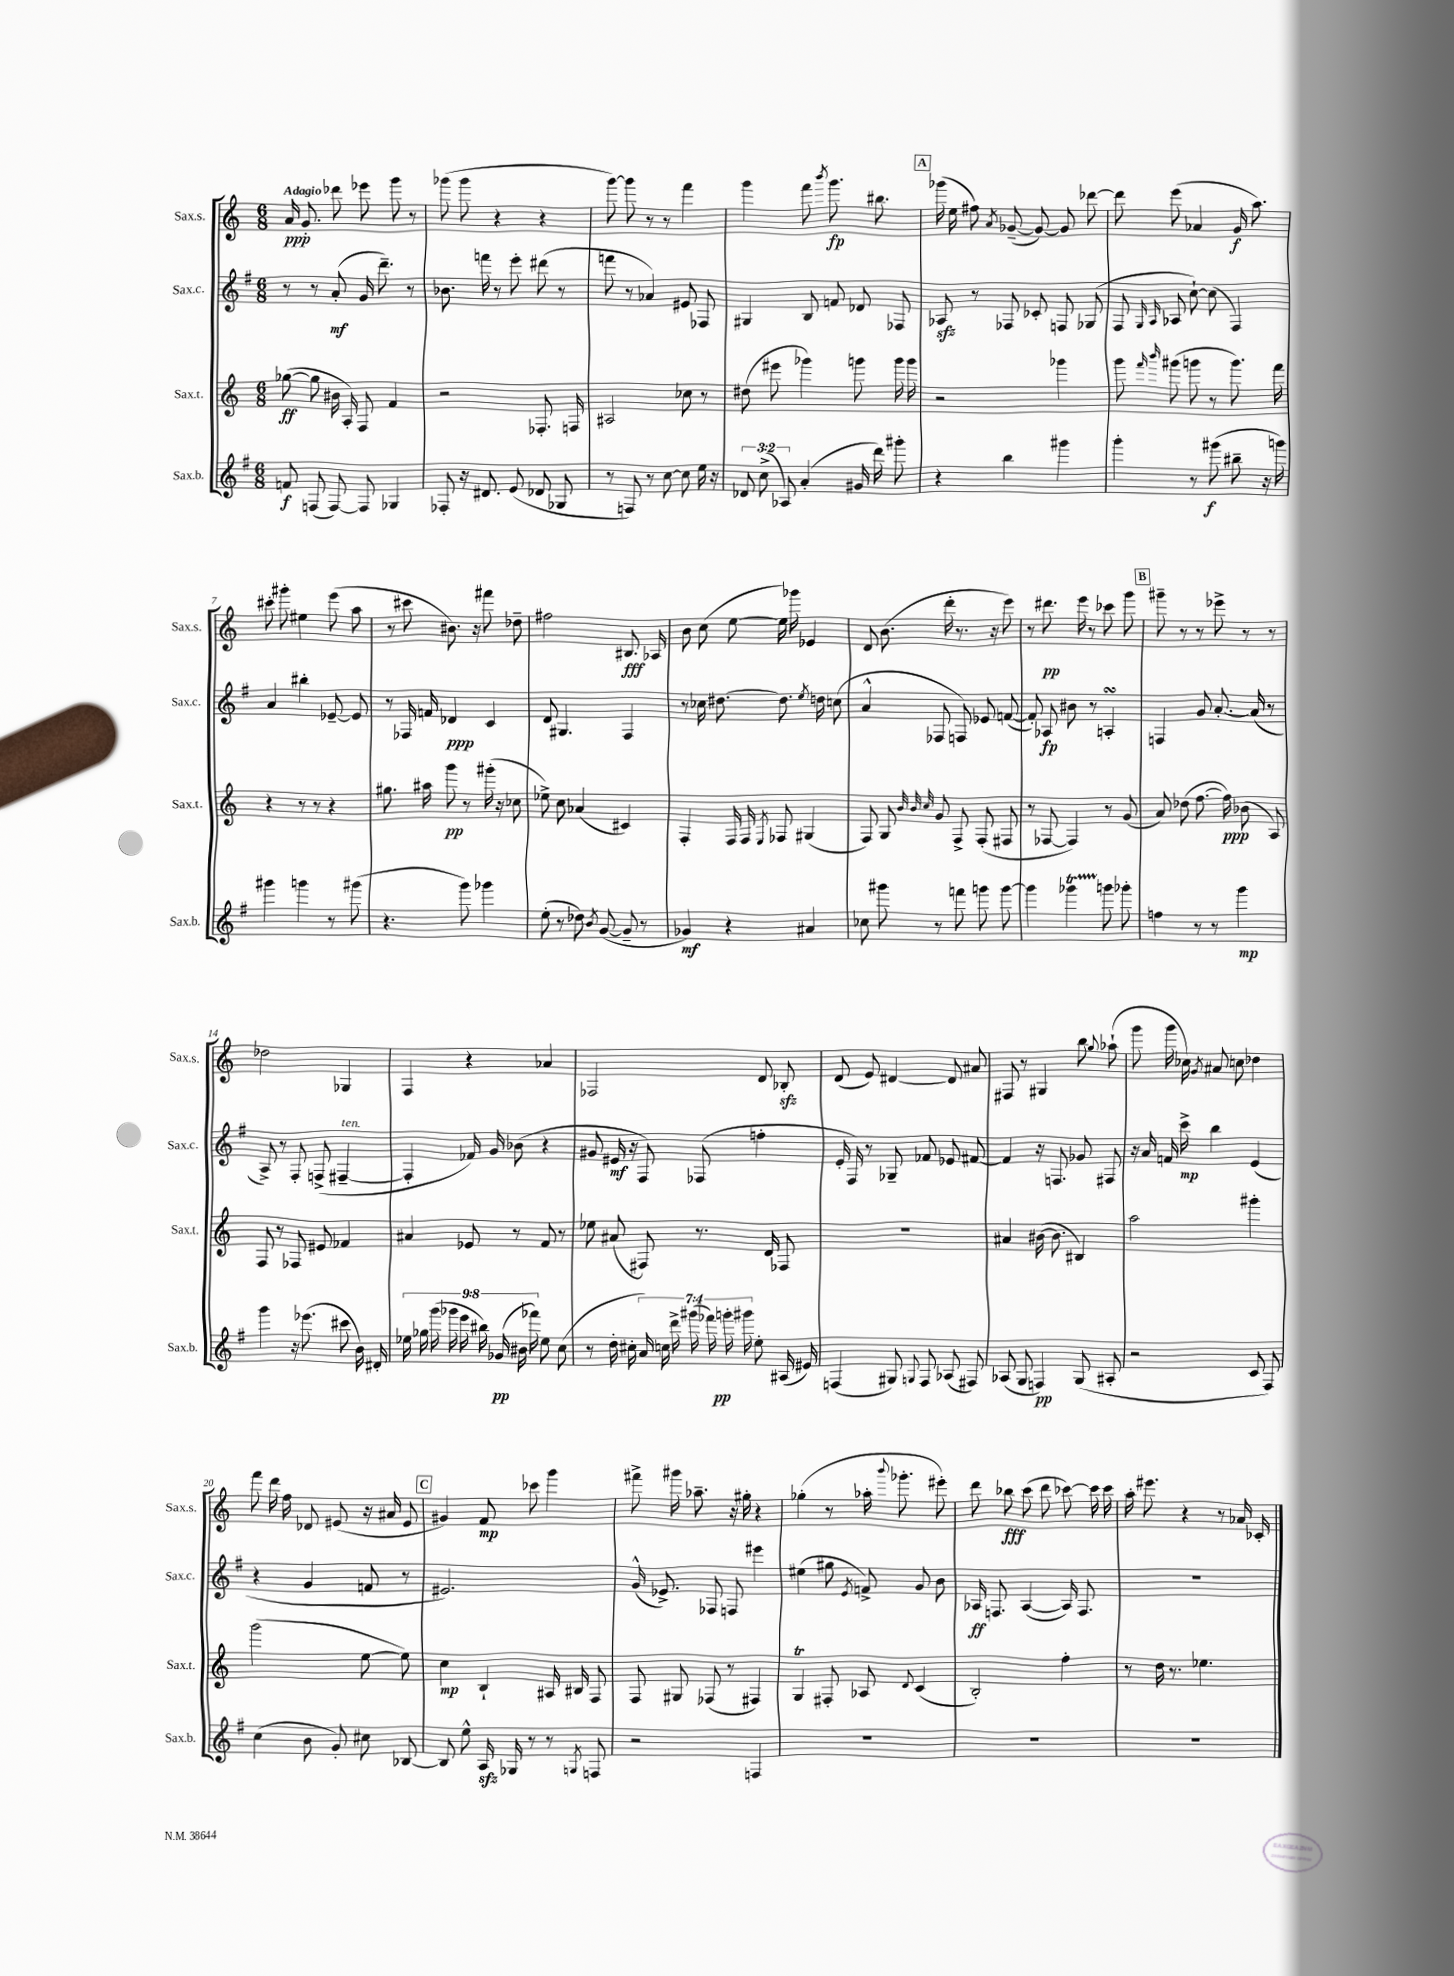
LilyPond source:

<<
\new StaffGroup <<
\new Staff = "s0" \with { instrumentName = "Sax.s." shortInstrumentName = "Sax.s." } {
    \clef treble \key c \major \numericTimeSignature \time 6/8 \tempo "Adagio"
    \autoBeamOff a'16\ppp g'8.-. des'''8 ees'''8 g'''8 r8 |
    ges'''8( ges'''8 r4 r4 |
    g'''8~) g'''8 r8 r8 f'''4 |
    g'''4 f'''8 \acciaccatura { b'''8 } g'''8.\fp bis''8. |
    \mark \markup { \box "A" } ges'''16( e''16 fis''8) \acciaccatura { a'8 } ges'8~--( ges'8~) ges'8 des'''8~ |
    des'''8 e'''8( aes'4 g'16\f a''8.) |
    cis'''8-. gis'''8-. eis''4 e'''8( a''8 |
    r8 cis'''8 bis'8.) r16 fis'''8 des''8-- |
    fis''2 bis8.\fff aes16 |
    b'8 c''8( e''8~ e''16) ges'''16 ees'4 |
    d'8 b'8.( d'''16-. r8. r16 e'''8) |
    r8 dis'''8.\pp e'''16 r8 ces'''8 g'''8 |
    \mark \markup { \box "B" } gis'''8-- r8 r8 ees'''8-> r8 r8 |
    des''2 ges4 |
    f4 r4 aes'4 |
    fes2 d'8 bes8-.\sfz |
    d'8( e'8) dis'4~ dis'8 ais'8 |
    fis8 r8 gis4 b''8 \appoggiatura { g''8 } aes''8-!( |
    g'''8 g'''16 ces''16) \acciaccatura { g'8 } ais'8 c''8 des''4 |
    f'''8 d'''16 f''16 des'8 eis'8( r16 ais'16 eis'8 |
    \mark \markup { \box "C" } gis'4) f'8\mp ces'''8 g'''4 |
    fis'''8-> gis'''16 aes''8.-- r16 gis''16-. r4 |
    ges''4-.( r8 aes''16-. \appoggiatura { b'''8 } ges'''8.-. eis'''8-.) |
    d'''8 bes''8\fff c'''8( d'''8 ces'''8~) ces'''16 ces'''16 |
    a''16-. eis'''8. r4 r8 aes'16 ces'16-. \bar "|." |
}
\new Staff = "s1" \with { instrumentName = "Sax.c." shortInstrumentName = "Sax.c." } {
    \clef treble \key g \major \numericTimeSignature \time 6/8
    \autoBeamOff r8 r8 a'8-.\mf( g'16 d'''8.--) r8 |
    bes'8. f'''16 r8 e'''8-. dis'''8( r8 |
    f'''8 r8 aes'4) eis'8 fes8 |
    gis4 b8 f'8 des'8 fes8 |
    \mark \markup { \box "A" } aes8\sfz r8 fes8 ces'8-. f8 ges8( |
    fis8 \grace { g16 a16 } aes8 c''8~-!) c''8( fis4) |
    a'4 bis''4-. ees'8~-- ees'8 |
    r8 fes16 f'16 des'4\ppp c'4 |
    d'8 gis4. fis4 |
    r8 ces''16 dis''8.~ dis''8. \acciaccatura { e''8 } d''16 c''8( |
    a'4-^ fes8 f8) ees'8 f'8~( |
    f'8-.) aes8\fp bis'8 r8 a4-.\turn |
    \mark \markup { \box "B" } f4 g'8 a'8.~-. a'16( r8 |
    a8->) r8 fis8-. f8->( fis4~--^\markup { \italic "ten." } |
    fis4-. fes'16) g'16 bes'8( r4 |
    gis'8 eis'16\mf r16 fis8) fes8( f''4-. |
    e'16-. fis16) r8 ges8-- fes'8 ees'8 fis'8~ |
    fis'4 r16 f8. ges'8 fis8 |
    r16 a'16 f'16 c'''16->\mp b''4 e'4( |
    r4 g'4 f'8 r8 |
    \mark \markup { \box "C" } eis'2.) |
    g'16-^( ees'8.->) fes8 f8 eis'''4 |
    eis''4( gis''8 \acciaccatura { e'8 } f'8->) g'8 b'8 |
    aes16\ff f8. aes4~( aes16) f8. |
    R2. \bar "|." |
}
\new Staff = "s2" \with { instrumentName = "Sax.t." shortInstrumentName = "Sax.t." } {
    \clef treble \key c \major \numericTimeSignature \time 6/8
    \autoBeamOff ges''8~\ff( ges''8 bis'16 a16-.) f8 f'4 |
    r2 fes8.-. f16 |
    ais2 ces''8 r8 |
    dis''8( eis'''8 ges'''4) g'''8 g'''16 g'''16 |
    \mark \markup { \box "A" } r2 ges'''4 |
    g'''8 \grace { f'''16 b'''16 } gis'''8( g'''8 r8 g'''8.) f'''16 |
    r4 r8 r8 r4 |
    gis''8. ais''16 g'''8\pp r8 gis'''16-.( r16 ces''8 |
    ees''8->) c''8 aes'4( cis'4) |
    f4-. f16 f16 \acciaccatura { e8 } fes8 gis4( |
    f8) g8 \grace { b'32 b'32 c''32 } g'8 f8-> f8-.( fis8 |
    r8 fes8~ fes4) r8 g'8( |
    \mark \markup { \box "B" } a'8) des''8( f''8.~ f''16\ppp) bes'8( a8) |
    f8 r8 fes8 eis'8 fes'4 |
    ais'4 ees'8 r8 f'8 r8 |
    ees''8 ais'8( fis8) r8. d'16 fes8 |
    R2. |
    ais'4 bis'16~( bis'8. bis4) |
    a''2 gis'''4-. |
    g'''2( e''8~ e''8) |
    \mark \markup { \box "C" } c''4\mp b4-! ais16 bis16 f8 |
    f8 gis8 fes8( r8 fis4) |
    g4\trill fis8-. aes8 \appoggiatura { d'8 } c'4( |
    b2-.) f''4-. |
    r8 d''16 r8. ees''4. \bar "|." |
}
\new Staff = "s3" \with { instrumentName = "Sax.b." shortInstrumentName = "Sax.b." } {
    \clef treble \key g \major \numericTimeSignature \time 6/8 \override Staff.TupletNumber.text = #tuplet-number::calc-fraction-text
    \autoBeamOff f'8\f f8( f8~) f8 ges4 |
    fes8-. r16 dis'8. e'8( des'8 ges8 |
    r8 f8) r8 c''8~ c''8 e''16 r16 |
    \tuplet 3/2 { des'8 c''8->( aes8) } a'4-.( gis'16 d'''16) gis'''8-. |
    \mark \markup { \box "A" } r4 b''4 gis'''4 |
    g'''4-. r8 gis'''8\f( bis''8-- r16 g'''16) |
    gis'''4 g'''4 r8 gis'''8( |
    r4. g'''8) ges'''4 |
    e''8-.( r8 des''8) \acciaccatura { b'8 } g'8~( g'8-- r8 |
    ges'4\mf) r4 ais'4 |
    ces''8 gis'''8 r8 f'''8 g'''8 g'''8~ |
    g'''4 ges'''4\startTrillSpan g'''8\stopTrillSpan ges'''8-. |
    \mark \markup { \box "B" } f''4 r8 r8 g'''4\mp |
    g'''4 r16 ees'''8.( cis'''8 b'16) dis'16-. |
    \tuplet 9/8 { ees''16 ges''16 g'''16( ges'''16 e'''16 bis''16) ges'16\pp( bis'16 fes'''16) } ees''8 c''8( |
    r8 d''16-. cis''16-. \tuplet 7/4 { a'16) c''16 d'''16-> gis'''16( fes'''16) g'''16-.\pp gis'''16 } e''8-. ais16( eis'16) |
    f4( gis8) \appoggiatura { g8 } f8 aes8( fis8) |
    aes8( g8 f4\pp) g8( ais8-. |
    r2 c'8 fis8) |
    c''4( b'8 g'8-.) cis''8 bes8~ |
    \mark \markup { \box "C" } bes8 e''8-^ a16\sfz ges16 r8 r8 \acciaccatura { g8 } f8 |
    r2 f4 |
    R2. |
    R2. |
    R2. \bar "|." |
}
>>
>>
